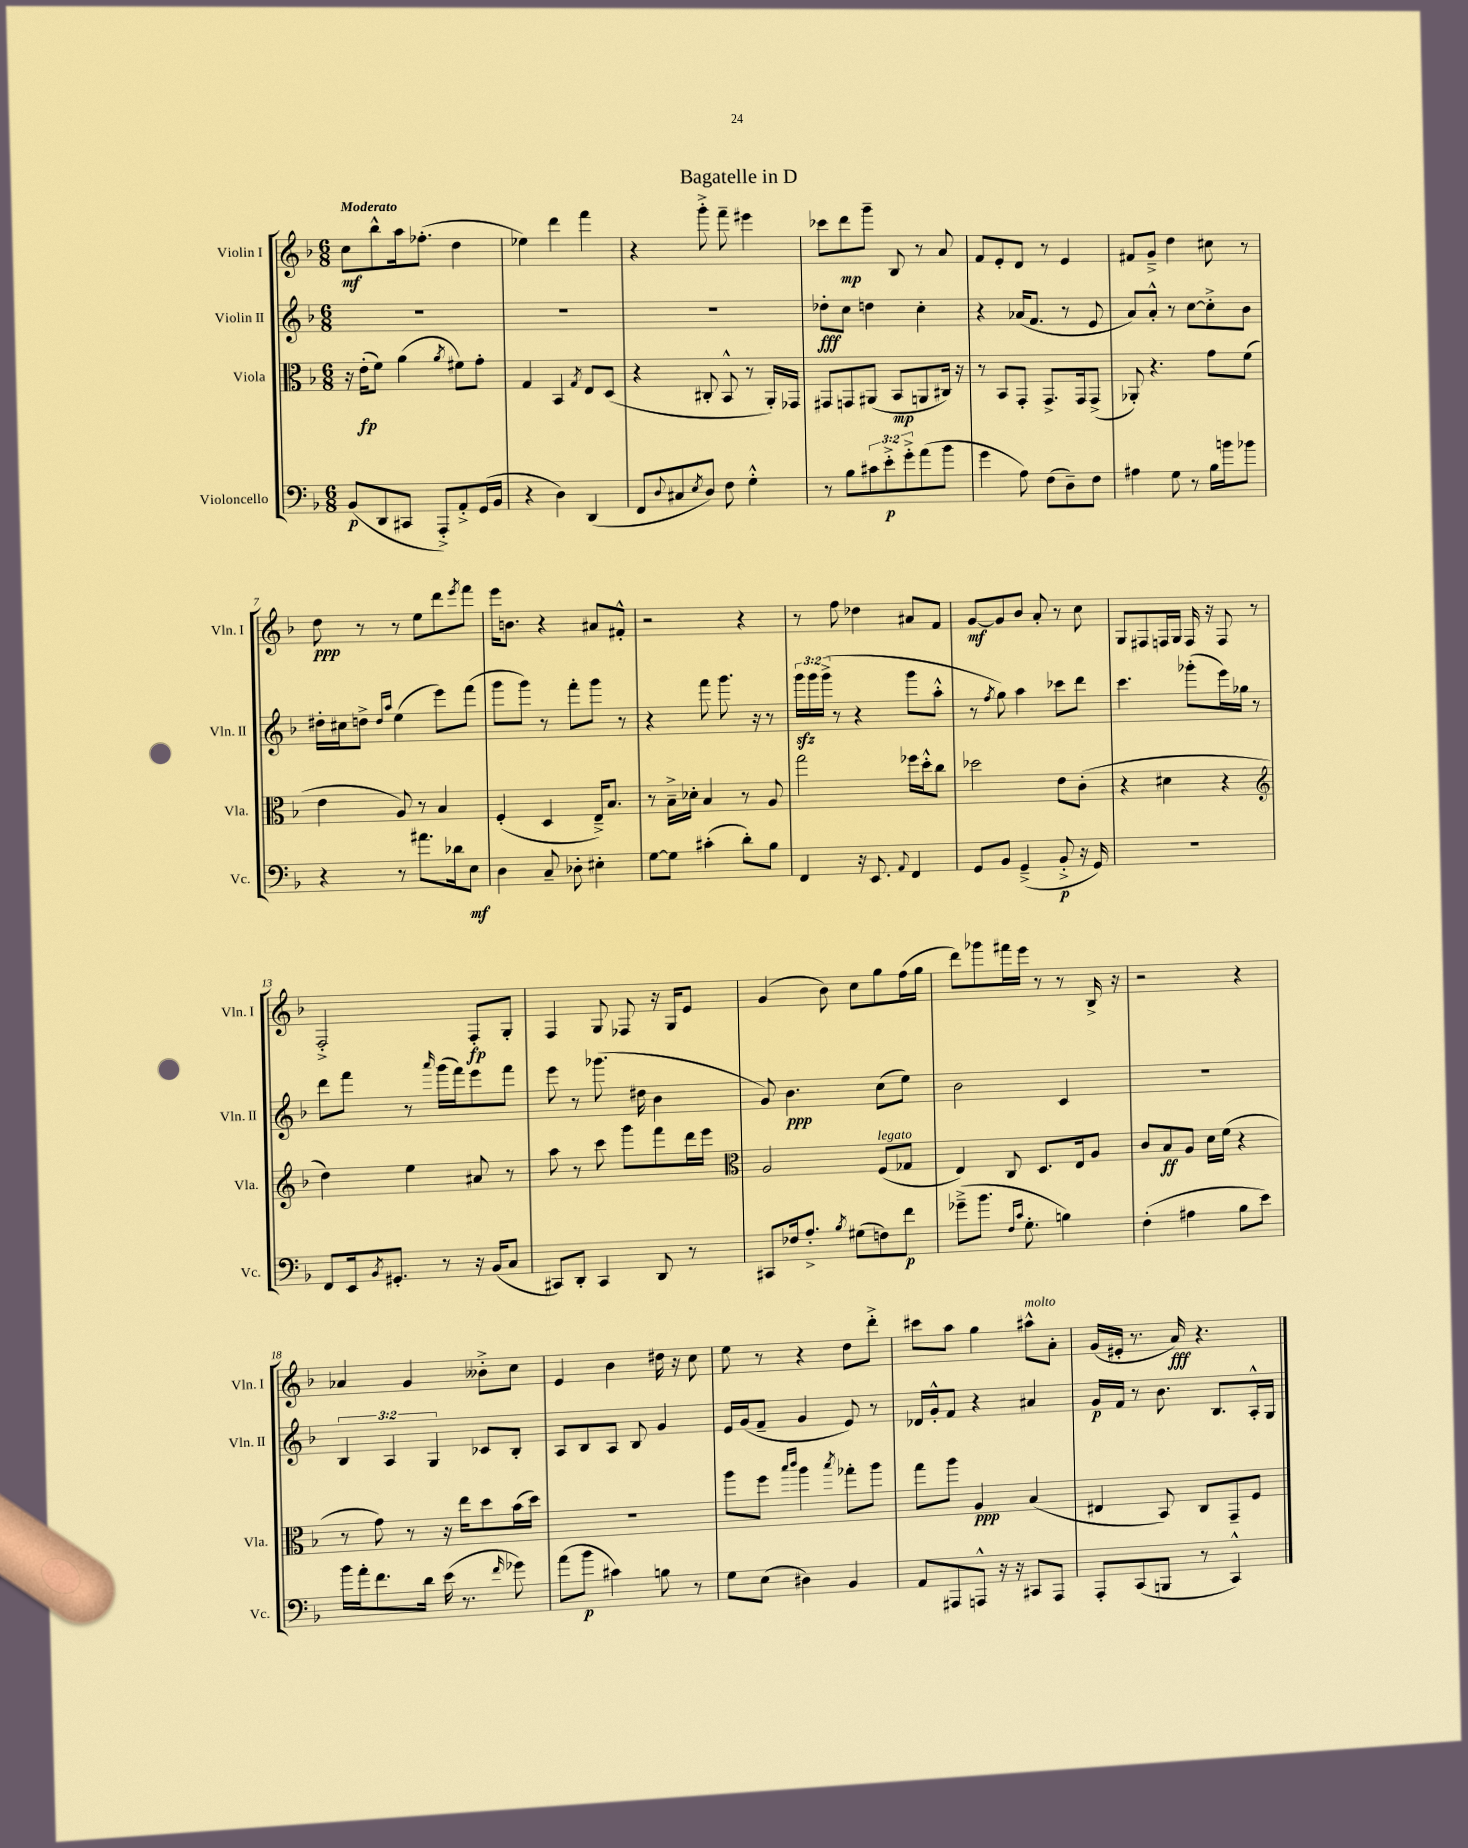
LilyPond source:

\header { title = "Bagatelle in D" }
<<
\new StaffGroup <<
\new Staff = "s0" \with { instrumentName = "Violin I" shortInstrumentName = "Vln. I" } {
    \clef treble \key f \major \numericTimeSignature \time 6/8 \tempo "Moderato"
    c''8\mf bes''8-^ a''16 fes''8.-.( d''4 |
    ees''4) d'''4 f'''4 |
    r4 g'''8-.-> f'''8-- eis'''4 |
    ces'''8 d'''8\mp g'''8-- bes8 r8 a'8 |
    f'8 e'8-. d'8 r8 e'4 |
    fis'8 g'8---> d''4 cis''8 r8 |
    d''8\ppp r8 r8 e''8 d'''8 \acciaccatura { e'''8 } f'''8 |
    e'''16 b'8. r4 ais'8 fis'8-.-^ |
    r2 r4 |
    r8 f''8 des''4 ais'8 f'8 |
    g'8~\mf g'8 bes'8 a'8-. r8 c''8 |
    g8 fis8 f16 g16 f16 r16 f8 r8 |
    f2-.-> f8-.\fp g8-. |
    f4 g8 fes8 r16 g16 e'8 |
    g'4( bes'8) c''8 g''8 f''16( g''16 |
    d'''8) ges'''8 fis'''16 e'''16 r8 r8 bes16-> r16 |
    r2 r4 |
    aes'4 g'4 beses'8-.-> c''8 |
    e'4 bes'4 dis''16 r16 c''8 |
    e''8 r8 r4 d''8 d'''8-.-> |
    cis'''8 a''8 g''4 ais''8-^^\markup { \italic "molto" } a'8-. |
    g'16( eis'16-. r8. a'16\fff) r4. \bar "|." |
}
\new Staff = "s1" \with { instrumentName = "Violin II" shortInstrumentName = "Vln. II" } {
    \clef treble \key f \major \numericTimeSignature \time 6/8 \override Staff.TupletNumber.text = #tuplet-number::calc-fraction-text
    R2. |
    R2. |
    R2. |
    des''8-.\fff c''8 d''4 c''4-. |
    r4 aes'16( f'8. r8 e'8 |
    a'8) a'8-.-^ r8 c''8~ c''8-.-> bes'8 |
    dis''16-. cis''16 d''8-> \grace { d''16 a''16 } e''4( e'''8) f'''8( |
    g'''8 g'''8) r8 f'''8-. g'''8 r8 |
    r4 f'''8 g'''8. r16 r8 |
    \tuplet 3/2 { g'''16\sfz g'''16 g'''16->( } r8 r4 g'''8 a''8-.-^ |
    r8 \acciaccatura { f''8 } g''8) a''4 ces'''8 d'''8 |
    c'''4. ges'''8-.( e'''16) ges''16 r8 |
    d'''8 f'''8 r8 \grace { a'''16 } g'''16( f'''16) e'''8 f'''8 |
    e'''8 r8 ges'''8.( dis''16 bes'4 |
    g'8) bes'4.\ppp c''8( e''8) |
    bes'2 c'4 |
    R2. |
    \tuplet 3/2 { bes4 a4 g4 } ces'8 bes8-. |
    a8 bes8 a8 bes8 g'4 |
    e'16 g'16( f'8-- g'4 e'8) r8 |
    des'16 g'16-.-^ f'8 r4 ais'4 |
    g'16\p f'16 r8 bes'8. bes8. a16-.-^ g16 \bar "|." |
}
\new Staff = "s2" \with { instrumentName = "Viola" shortInstrumentName = "Vla." } {
    \clef alto \key f \major \numericTimeSignature \time 6/8
    r16 e'16-.\fp( f'8) a'4( \acciaccatura { a'8 } fis'8) g'8-. |
    g4 bes,4 \acciaccatura { g8 } e8 d8( |
    r4 cis8-. bes,8-^ r8 a,16-.) ges,16 |
    gis,8 g,8 ais,8( bes,8\mp a,8 cis16) r16 |
    r8 bes,8 g,8-. g,8.-> g,16 g,8->( |
    aes,8-.) r4. g'8 f'8( |
    e'4 a8) r8 bes4 |
    f4-.( d4 e16--->) bes8. |
    r8 bes16---> des'16-. bes4 r8 a8 |
    g''2 fes''16 d''16-.-^ c''8 |
    des''2 e'8 c'8-.( |
    r4 dis'4 r4 |
    \clef treble d''4) e''4 ais'8 r8 |
    a''8 r8 c'''8 g'''8 f'''8 d'''16 e'''16 |
    \clef alto a2 f8^\markup { \italic "legato" }( ges8 |
    e4) c8 d8. e16 a8 |
    c'8 bes8\ff a8 d'16 f'16( r4 |
    r8 g'8) r8 r16 e''16 d''8 bes'16( d''16) |
    R2. |
    a''8 f''8 \grace { bes''16 c'''16 } a''4 \acciaccatura { bes''8 } ges''8-. a''8 |
    g''8 a''8 a4\ppp bes4( |
    eis4 bes,8) c8 g,8-- f8 \bar "|." |
}
\new Staff = "s3" \with { instrumentName = "Violoncello" shortInstrumentName = "Vc." } {
    \clef bass \key f \major \numericTimeSignature \time 6/8 \override Staff.TupletNumber.text = #tuplet-number::calc-fraction-text
    bes,8\p( d,8 cis,8 a,,8-.->) a,8-.-> g,16( bes,16 |
    r4 d4) d,4( |
    f,8 \appoggiatura { d8 } cis8 \acciaccatura { e8 } d8) f8 g4-.-^ |
    r8 bes8 \tuplet 3/2 { cis'8 e'8-.->\p g'8-.-> } a'8( bes'8 |
    g'4 a8) f8( d8--) f8 |
    ais4 g8 r8 bes16 b'16 bes'8 |
    r4 r8 ais'8. des'16 e8\mf |
    d4 c8-- des8-. eis4-. |
    g8~ g8 cis'4-.( d'8-.) bes8 |
    f,4 r16 e,8. \appoggiatura { a,8 } f,4 |
    g,8 bes,8 g,4--->( bes,8-.->\p r16 g,16) |
    R2. |
    f,8 e,16 \acciaccatura { bes,8 } gis,8.-. r8 r16 bes,16( c8 |
    cis,8) d,8-. cis,4 d,8 r8 |
    cis,8 fes16 a8.-.-> \acciaccatura { bes8 } gis8( f8) f'8\p |
    ges'8--->( bes'8. \grace { f16 c'16 } g8.-. b4) |
    f4-.( ais4 bes8 e'8) |
    bes'16 a'16-. f'8. d'16 e'16( r8. \grace { f'16 } ges'8) |
    a'8( bes'8\p cis'4) b8 r8 |
    g8 e8( dis4) bes,4 |
    a,8 ais,,8 a,,8-^ r16 r16 cis,8 a,,8 |
    a,,8-. c,8( b,,8 r8 c,4-^) \bar "|." |
}
>>
>>
